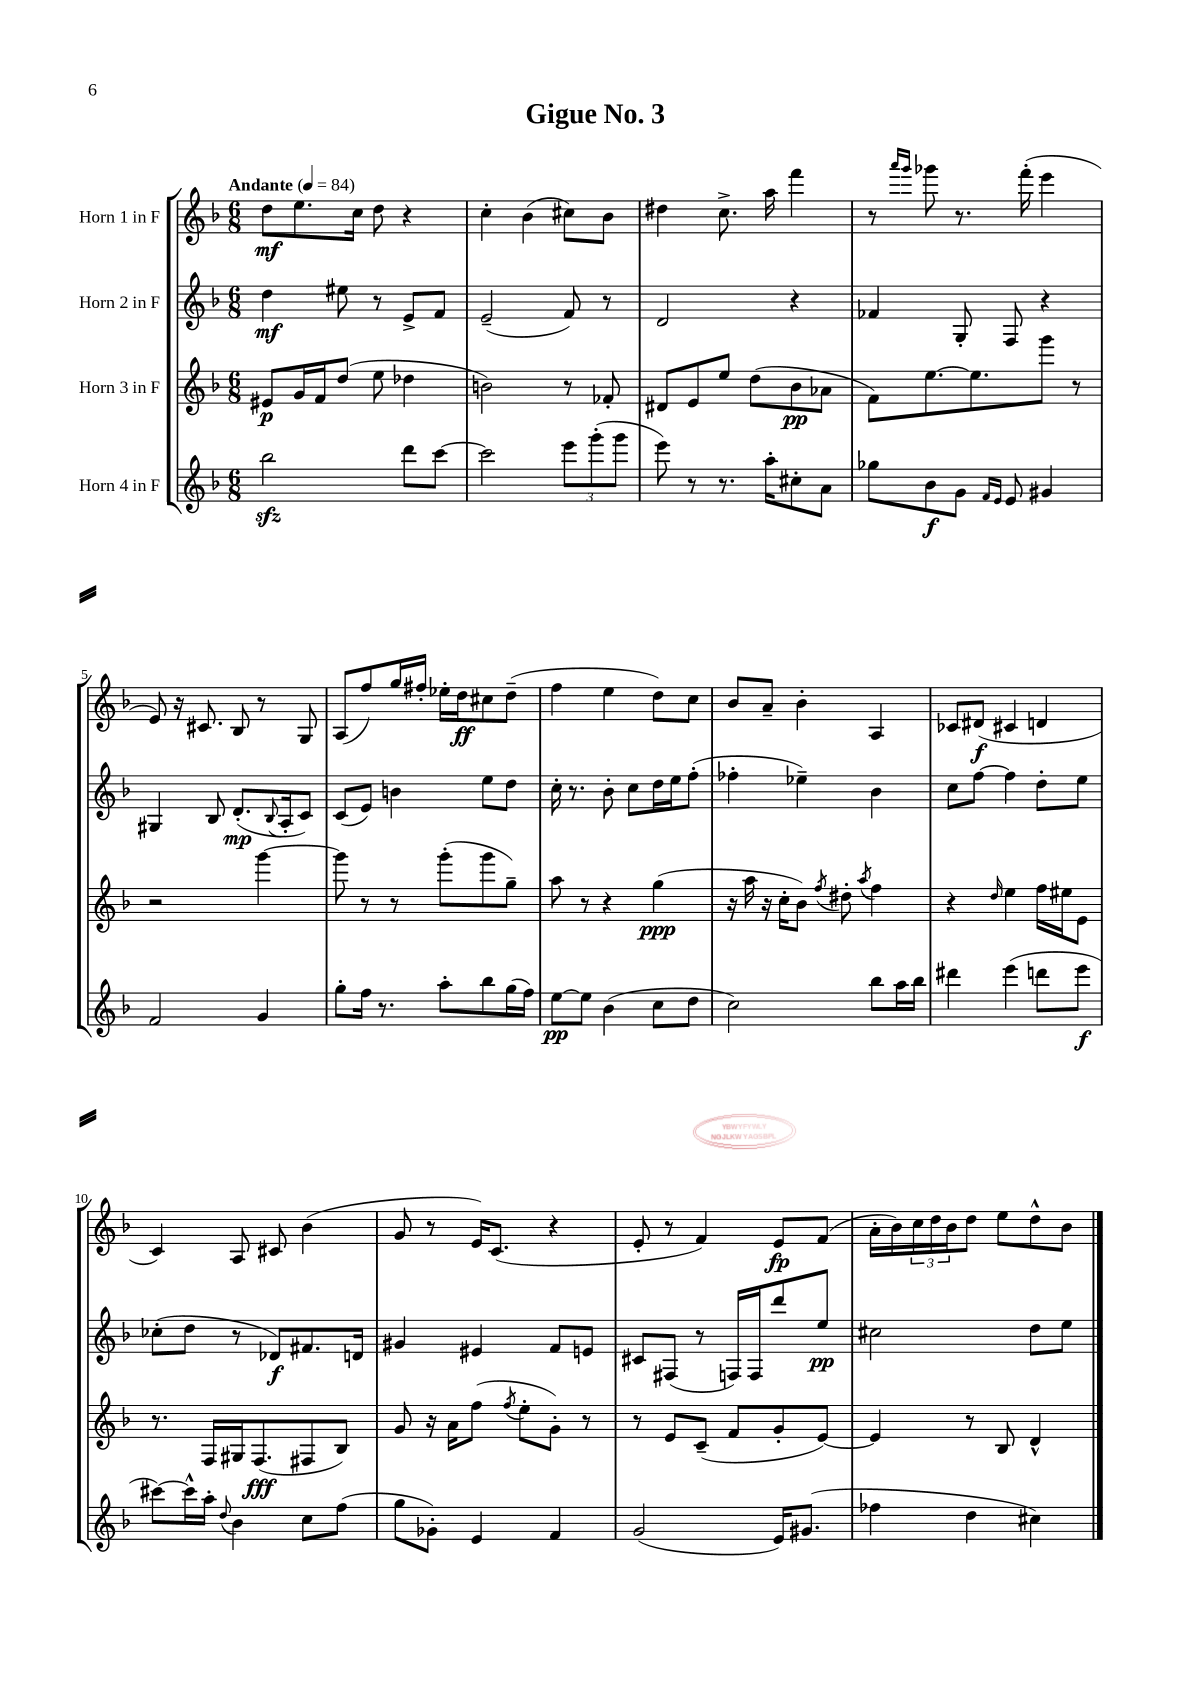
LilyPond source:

\header { title = "Gigue No. 3" }
<<
\new StaffGroup <<
\new Staff = "s0" \with { instrumentName = "Horn 1 in F" } {
    \clef treble \key f \major \numericTimeSignature \time 6/8 \tempo "Andante" 4 = 84
    d''8\mf e''8. c''16 d''8 r4 |
    c''4-. bes'4( cis''8) bes'8 |
    dis''4 c''8.-> a''16 f'''4 |
    r8 \grace { a'''16 g'''16 } ges'''8 r8. f'''16-.( e'''4 |
    e'8) r16 cis'8. bes8 r8 g8 |
    a8( f''8) g''16 fis''16-. ees''16-. d''16\ff cis''8 d''8--( |
    f''4 e''4 d''8) c''8 |
    bes'8 a'8-- bes'4-. a4 |
    ces'8 dis'8\f( cis'4 d'4 |
    c'4) a8 cis'8 bes'4( |
    g'8 r8 e'16) c'8.( r4 |
    e'8-. r8 f'4) e'8\fp f'8( |
    a'16-. bes'16) \tuplet 3/2 { c''16 d''16 bes'16 } d''8 e''8 d''8-^ bes'8 \bar "|." |
}
\new Staff = "s1" \with { instrumentName = "Horn 2 in F" } {
    \clef treble \key f \major \numericTimeSignature \time 6/8
    d''4\mf eis''8 r8 e'8-> f'8 |
    e'2--( f'8) r8 |
    d'2 r4 |
    fes'4 g8-. f8 r4 |
    gis4 bes8 d'8.-.\mp( \appoggiatura { bes8 } a16-. c'8) |
    c'8( e'8) b'4 e''8 d''8 |
    c''16-. r8. bes'8-. c''8 d''16 e''16 f''8-.( |
    fes''4-. ees''4--) bes'4 |
    c''8 f''8~ f''4 d''8-. e''8 |
    ces''8-.( d''8 r8 des'8\f) fis'8. d'16 |
    gis'4 eis'4 f'8 e'8 |
    cis'8 fis8( r8 f16) f16 d'''8 e''8\pp |
    cis''2 d''8 e''8 \bar "|." |
}
\new Staff = "s2" \with { instrumentName = "Horn 3 in F" } {
    \clef treble \key f \major \numericTimeSignature \time 6/8
    eis'8\p g'16 f'16 d''8( e''8 des''4 |
    b'2) r8 fes'8-. |
    dis'8 e'8 e''8 d''8( bes'8\pp aes'8 |
    f'8) e''8.~ e''8. g'''8 r8 |
    r2 g'''4~ |
    g'''8 r8 r8 g'''8-.( g'''8 g''8--) |
    a''8 r8 r4 g''4\ppp( |
    r16 a''16 r16 c''16-. bes'8) \acciaccatura { f''8 } dis''8-. \acciaccatura { a''8 } f''4 |
    r4 \grace { d''16 } e''4 f''16 eis''16 e'8 |
    r8. f16 gis16 f8.\fff( fis8 bes8) |
    g'8 r16 a'16 f''8( \acciaccatura { f''8 } e''8-. g'8-.) r8 |
    r8 e'8 c'8--( f'8 g'8-. e'8~) |
    e'4 r8 bes8 d'4-^ \bar "|." |
}
\new Staff = "s3" \with { instrumentName = "Horn 4 in F" } {
    \clef treble \key f \major \numericTimeSignature \time 6/8
    bes''2\sfz d'''8 c'''8~ |
    c'''2 \tuplet 3/2 { e'''8 g'''8-.( g'''8 } |
    e'''8) r8 r8. a''16-. cis''8-. a'8 |
    ges''8 bes'8\f g'8 \grace { f'16 e'16 } e'8 gis'4 |
    f'2 g'4 |
    g''8-. f''16 r8. a''8-. bes''8 g''16( f''16) |
    e''8~\pp e''8 bes'4( c''8 d''8 |
    c''2) bes''8 a''16 bes''16 |
    dis'''4 e'''4( d'''8 e'''8\f |
    cis'''8~) cis'''16-^ a''16-. \appoggiatura { d''8 } bes'4 c''8 f''8( |
    g''8 ges'8-.) e'4 f'4 |
    g'2( e'16) gis'8.( |
    fes''4 d''4 cis''4) \bar "|." |
}
>>
>>
